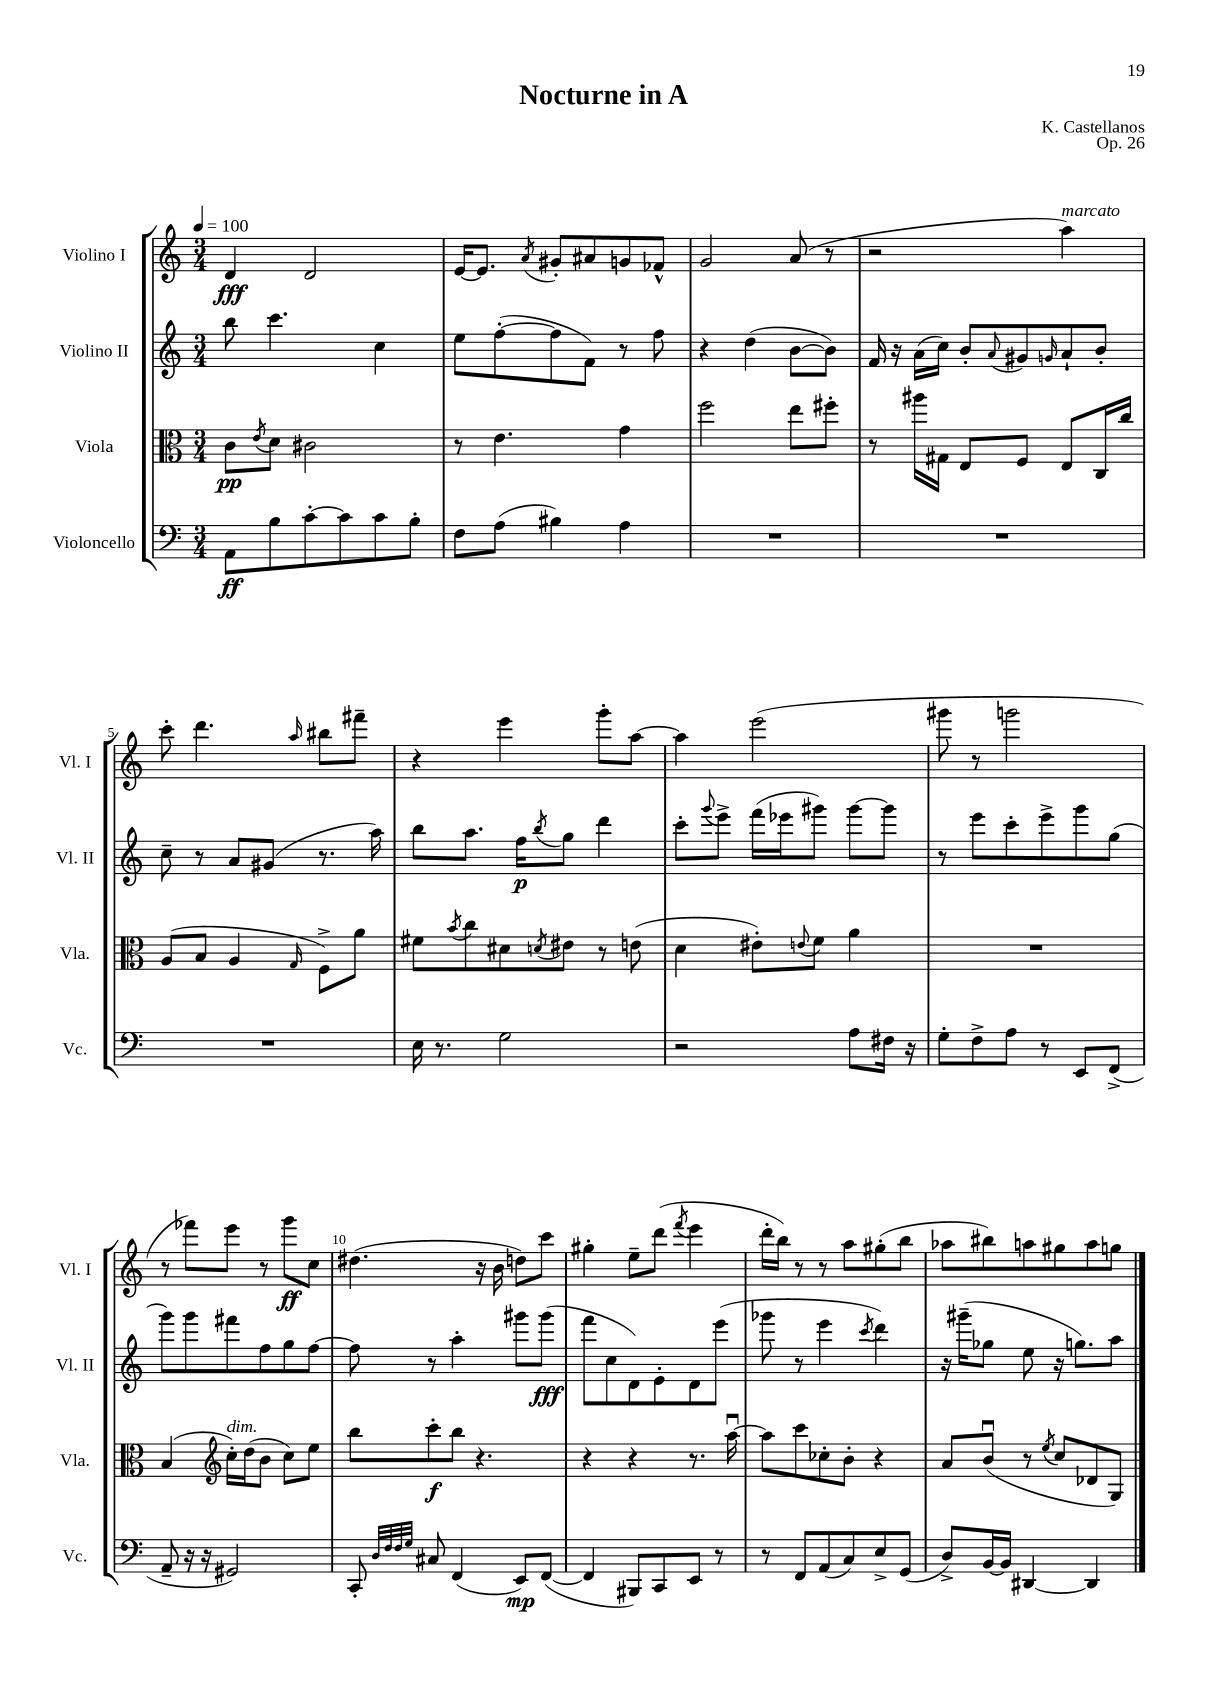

**kern	**dynam	**kern	**dynam	**kern	**dynam	**kern	**dynam
*part4	*part4	*part3	*part3	*part2	*part2	*part1	*part1
*staff4	*staff4	*staff3	*staff3	*staff2	*staff2	*staff1	*staff1
*I"Violoncello	*	*I"Viola	*	*I"Violino II	*	*I"Violino I	*
*I'Vc.	*	*I'Vla.	*	*I'Vl. II	*	*I'Vl. I	*
*clefF4	*	*clefC3	*	*clefG2	*	*clefG2	*
*k[]	*	*k[]	*	*k[]	*	*k[]	*
*M3/4	*	*M3/4	*	*M3/4	*	*M3/4	*
*MM100	*	*MM100	*	*MM100	*	*MM100	*
=1	=1	=1	=1	=1	=1	=1	=1
8AA\L	ff	8c\L	pp	8bb\	.	4d/	fff
.	.	8qe/	.	.	.	.	.
8B\	.	8d\J	.	4.ccc\	.	.	.
[8c'\	.	2c#X\	.	.	.	2d/	.
8c\]	.	.	.	.	.	.	.
8c\	.	.	.	4cc\	.	.	.
8B'\J	.	.	.	.	.	.	.
=2	=2	=2	=2	=2	=2	=2	=2
8F\L	.	8r	.	8ee\L	.	[16e/KL	.
.	.	.	.	.	.	8.e/J]	.
(8A\J	.	4.e\	.	([8ff'\	.	.	.
.	.	.	.	.	.	8qa/	.
4B#X\)	.	.	.	8ff\]	.	8g#X'/L	.
.	.	.	.	8f\J)	.	8a#X/	.
4A\	.	4g\	.	8r	.	8gn/	.
.	.	.	.	8ff\	.	8f-X^^/J	.
=3	=3	=3	=3	=3	=3	=3	=3
2.r	.	2ff\	.	4r	.	2g/	.
.	.	.	.	(4dd\	.	.	.
.	.	8ee\L	.	[8b\L	.	(8a/	.
.	.	8ff#X'\J	.	8b\J])	.	8r	.
=4	=4	=4	=4	=4	=4	=4	=4
2.r	.	8r	.	16f/	.	2r	.
.	.	.	.	16r	.	.	.
.	.	16aa#X\LL	.	(16a\LL	.	.	.
.	.	16G#X\JJ	.	16cc\JJ)	.	.	.
.	.	8E/L	.	8b'/L	.	.	.
.	.	.	.	8qqa/	.	.	.
.	.	8F/J	.	8g#X/	.	.	.
.	.	.	.	16qqgn/	.	.	.
!	!	!	!	!	!	!LO:TX:a:i:t=marcato	!
.	.	8E/L	.	8a`/	.	4aa\)	.
.	.	16C/L	.	8b'/J	.	.	.
.	.	16cc/JJ	.	.	.	.	.
!!LO:LB:g=z
=5	=5	=5	=5	=5	=5	=5	=5
2.r	.	(8A/L	.	8cc~\	.	8ccc'\	.
.	.	8B/J	.	8r	.	4.ddd\	.
.	.	4A/	.	8a/L	.	.	.
.	.	.	.	(8g#X/J	.	.	.
.	.	16qqG/	.	.	.	16qqaa/	.
.	.	8F^\L)	.	8.r	.	8bb#X\L	.
.	.	8a\J	.	.	.	8fff#X~\J	.
.	.	.	.	16aa\)	.	.	.
=6	=6	=6	=6	=6	=6	=6	=6
16E\	.	8f#X\L	.	8bb\L	.	4r	.
8.r	.	.	.	.	.	.	.
.	.	8qb/	.	.	.	.	.
.	.	8cc\	.	8.aa\J	.	.	.
2G\	.	8d#X\	.	.	.	4eee\	.
.	.	.	.	16ff\KL	p	.	.
.	.	8qdn/	.	8qbb/	.	.	.
.	.	8e#X\J	.	8gg\J	.	.	.
.	.	8r	.	4ddd\	.	8ggg'\L	.
.	.	(8en\	.	.	.	[8aa\J	.
=7	=7	=7	=7	=7	=7	=7	=7
2r	.	4d\	.	8ccc'\L	.	4aa\]	.
.	.	.	.	8qqggg/	.	.	.
.	.	.	.	8eee^\J	.	.	.
.	.	8e#X'\L)	.	(16fff\LL	.	(2eee\	.
.	.	.	.	16eee-X\J	.	.	.
.	.	8qqen/	.	.	.	.	.
.	.	8f\J	.	8ggg#X\J)	.	.	.
8A\L	.	4a\	.	[8ggg#\L	.	.	.
16F#X\Jk	.	.	.	8ggg#\J]	.	.	.
16r	.	.	.	.	.	.	.
=8	=8	=8	=8	=8	=8	=8	=8
8G'\L	.	2.r	.	8r	.	8ggg#X\	.
8F^\	.	.	.	8eee\L	.	8r	.
8A\J	.	.	.	8ccc'\	.	2gggn\	.
8r	.	.	.	8eee^\	.	.	.
8EE/L	.	.	.	8ggg\	.	.	.
(8FF^/J	.	.	.	(8gg\J	.	.	.
!!LO:LB:g=z
=9	=9	=9	=9	=9	=9	=9	=9
8AA~/	.	(4B/	.	8ggg\L)	.	8r	.
16r	.	.	.	8ggg\	.	8fff-X\L)	.
16r	.	.	.	.	.	.	.
*	*	*clefG2	*	*	*	*	*
!	!	!LO:TX:a:i:t=dim.	!	!	!	!	!
2GG#X/)	.	16cc'\LL)	.	8fff#X\	.	8eee\J	.
.	.	(16dd\J	.	.	.	.	.
.	.	8b\J	.	8ff\	.	8r	.
.	.	8cc\L)	.	8gg\	.	8ggg\L	ff
.	.	8ee\J	.	[8ff\J	.	8cc\J	.
=10	=10	=10	=10	=10	=10	=10	=10
8CC'/	.	8bb\L	.	8ff\]	.	(4.dd#X\	.
32qqD/LLL	.	.	.	.	.	.	.
32qqF/	.	.	.	.	.	.	.
32qqF/	.	.	.	.	.	.	.
32qqG/JJJ	.	.	.	.	.	.	.
8C#X/	.	8ccc'\	f	8r	.	.	.
(4FF/	.	8bb\J	.	4aa'\	.	.	.
.	.	4.r	.	.	.	16r	.
.	.	.	.	.	.	16b\	.
8EE/L)	mp	.	.	8ggg#X\L	.	8ddn\L)	.
([8FF/J	.	.	.	(8ggg#\J	fff	8ccc\J	.
=11	=11	=11	=11	=11	=11	=11	=11
4FF/]	.	4r	.	8fff\L	.	4gg#X'\	.
.	.	.	.	8cc\	.	.	.
8BBB#X/L)	.	4r	.	8d\)	.	8ee~\L	.
8CC/	.	.	.	8e'\	.	(8ddd\J	.
.	.	.	.	.	.	8qfff/	.
8EE/J	.	8.r	.	8d\	.	4eee\	.
8r	.	.	.	(8eee\J	.	.	.
.	.	[16aau\	.	.	.	.	.
=12	=12	=12	=12	=12	=12	=12	=12
8r	.	8aa\L]	.	8ggg-X\	.	16ddd'\LL	.
.	.	.	.	.	.	16bb\JJ)	.
8FF/L	.	8ccc\	.	8r	.	8r	.
(8AA/	.	8cc-X'\	.	4eee\	.	8r	.
8C/)	.	8b'\J	.	.	.	8aa\L	.
.	.	.	.	8qccc/	.	.	.
8E^/	.	4r	.	4ddd\)	.	(8gg#X'\	.
(8GG/J	.	.	.	.	.	8bb\J	.
=13	=13	=13	=13	=13	=13	=13	=13
8D^/L)	.	8a/L	.	16r	.	8aa-X\L	.
.	.	.	.	(16ggg#X~\KL	.	.	.
[16BB/L	.	(8bu/J	.	8gg-X\J	.	8bb#X\)	.
16BB/JJ]	.	.	.	.	.	.	.
[4DD#X/	.	8r	.	8ee\	.	8aan\	.
.	.	8qee/	.	.	.	.	.
.	.	8cc/L	.	16r	.	8gg#X\	.
.	.	.	.	8.ggn\L)	.	.	.
4DD#/]	.	8d-X/	.	.	.	8aa\	.
.	.	8G/J)	.	8aa\J	.	8ggn\J	.
==	==	==	==	==	==	==	==
*-	*-	*-	*-	*-	*-	*-	*-
